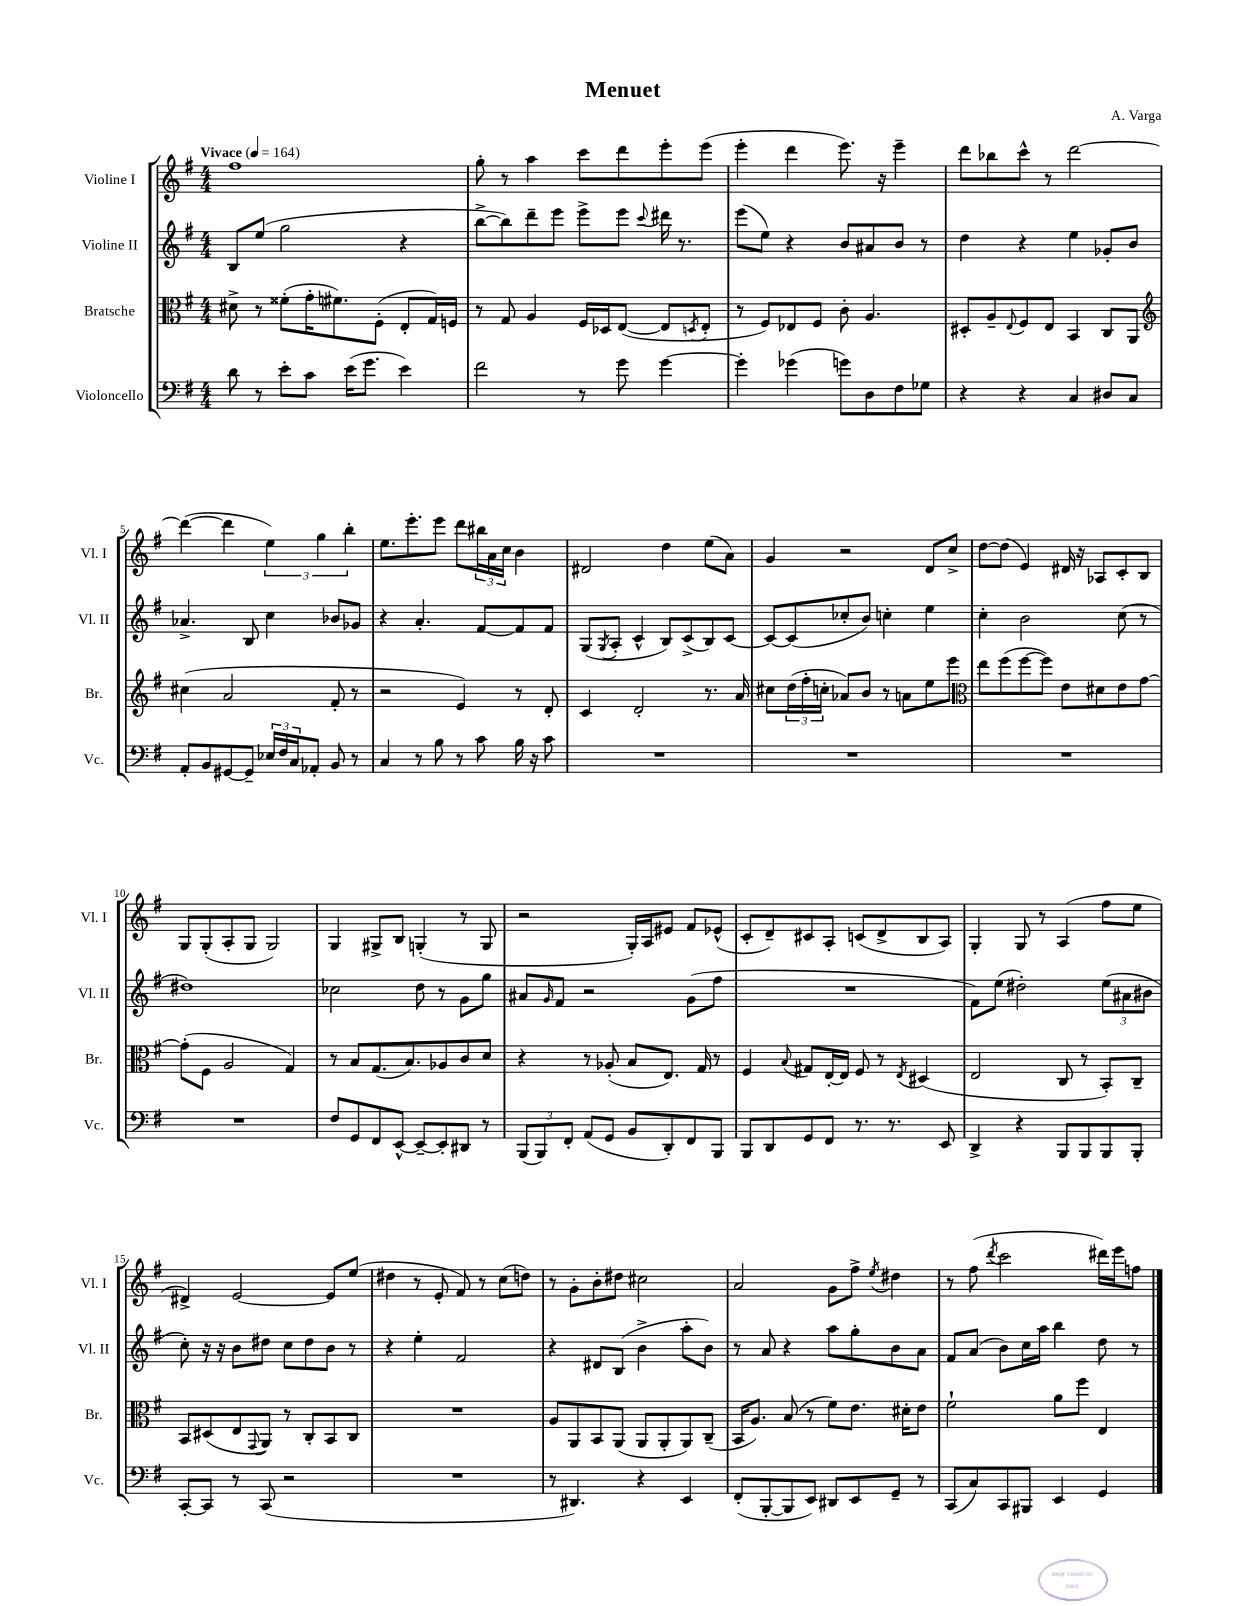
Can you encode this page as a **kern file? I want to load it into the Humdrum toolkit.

**kern	**kern	**kern	**kern
*part4	*part3	*part2	*part1
*staff4	*staff3	*staff2	*staff1
*I"Violoncello	*I"Bratsche	*I"Violine II	*I"Violine I
*I'Vc.	*I'Br.	*I'Vl. II	*I'Vl. I
*clefF4	*clefC3	*clefG2	*clefG2
*k[f#]	*k[f#]	*k[f#]	*k[f#]
*M4/4	*M4/4	*M4/4	*M4/4
*MM164	*MM164	*MM164	*MM164
=1	=1	=1	=1
!	!	!	!LO:TX:a:B:t=Vivace
8d\	8d#X^\	8B/L	1ff#
8r	8r	(8ee/J	.
8e'\L	(8f##X'\L	2gg\	.
8c\J	16g'\K	.	.
.	8.f#X\)	.	.
(16e\KL	.	.	.
8.g\J	.	.	.
.	(8F#'\J	.	.
4e\)	8E'/L	4r	.
.	16G/L)	.	.
.	16Fn/JJ	.	.
=2	=2	=2	=2
2f#\	8r	[8bb^\L	8gg'\
.	8G/	8bb\])	8r
.	4A/	8ddd~\	4aa\
.	.	8eee\J	.
8r	16F#/LL	8eee^\L	8ccc\L
.	16D-X/J	.	.
8g\	([8E/J	8eee\J	8ddd\
.	.	8qqccc/	.
[4g\	8E/L]	16ddd#X\	8eee'\
.	.	8.r	.
.	8qDn/	.	.
.	8E'/J	.	(8eee\J
=3	=3	=3	=3
4g'\]	8r	(8eee\L	4eee'\
.	8F#/L)	8ee\J)	.
(4g-X\	8E-X/	4r	4ddd\
.	8F#/J	.	.
8gn\L)	8c'\	8b/L	8.eee\)
8D\	4.A/	8a#X/	.
.	.	.	16r
8F#\	.	8b/J	4eee~\
8G-X\J	.	8r	.
=4	=4	=4	=4
4r	8D#X'/L	4dd\	8ddd\L
.	8A~/	.	8bb-X\
.	8qqE/	.	.
4r	8F#/	4r	8ccc^^\J
.	8E/J	.	8r
4C/	4BB/	4ee\	[2ddd\
8D#X/L	8C/L	8g-X'/L	.
8C/J	8AA/J	8b/J	.
!!LO:LB:g=z
=5	=5	=5	=5
*	*clefG2	*	*
8AA'/L	(4cc#X\	4.a-X^/	(4ddd\_
8BB/	.	.	.
[8GG#X/	2a/	.	4ddd\]
8GG#~/J]	.	8B/	.
24E-X/LL	.	4cc\	6ee\)
24F#/	.	.	.
24C/J	.	.	.
8AA-X'/J	.	.	.
.	.	.	6gg\
8BB/	8f#'/	8b-X/L	.
.	.	.	6bb'\
8r	8r	8g-X/J	.
=6	=6	=6	=6
4C/	2r	4r	8.ee\L
.	.	.	8.eee'\
8r	.	4.a'/	.
8B\	.	.	8eee\J
8r	4e/)	.	8ddd\L
8c\	.	[8f#/L	24bb#X\L
.	.	.	24a\
.	.	.	24cc\JJ
16B\	8r	8f#/]	4b\
16r	.	.	.
8c\	8d'/	8f#/J	.
=7	=7	=7	=7
1r	4c/	(8G/L	2d#X/
.	.	8qG/	.
.	.	8A'/J	.
.	2d'/	4c^^/	.
.	.	8B/L)	4dd\
.	.	(8c^/	.
.	8.r	8B/)	(8ee\L
.	.	[8c/J	8a\J)
.	16a/	.	.
=8	=8	=8	=8
1r	8cc#X\L	8c/L_	4g/
.	(24dd\L	(8c/]	.
.	24ff#'\	.	.
.	24ccn'\JJ	.	.
.	8a-X/L)	8cc-X'/	2r
.	8b/J	8b/J)	.
.	8r	4ccn'\	.
.	8an\L	.	.
.	8ee\	4ee\	8d/L
.	8eee\J	.	8cc^/J
=9	=9	=9	=9
*	*clefC3	*	*
1r	8ee\L	4cc'\	[8dd\L
.	(8ff#\	.	(8dd\J]
.	[8ff#\	2b\	4e/)
.	8ff#\J])	.	.
.	8e\L	.	16d#X/
.	.	.	16r
.	8d#X\	.	8A-X/L
.	8e\	(8cc\	8c'/
.	[8g\J	8r	8B/J
!!LO:LB:g=z
=10	=10	=10	=10
1r	(8g'\L]	1dd#X)	8G/L
.	8F#\J	.	(8G'/
.	2A/	.	8A'/
.	.	.	8G/J
.	.	.	2G/)
.	4G/)	.	.
=11	=11	=11	=11
8F#/L	8r	2cc-X\	4G/
8GG/	8B/L	.	.
8FF#/	(8.G/	.	8G#X^/L
[8EE^^/J	.	.	8B/J
.	8.B/)	.	.
8EE~/L_	.	8dd\	(4Gn'/
8EE'/]	8A-X/	8r	.
8DD#X/J	8c/	8g\L	8r
8r	8d/J	8gg\J	8G/
=12	=12	=12	=12
(12BBB/L	4r	8a#X/L	2r
12BBB/)	.	.	.
.	.	16qqg/	.
.	.	8f#/J	.
12FF#'/J	.	.	.
(8AA/L	8r	2r	.
8GG/J	(8A-X'/	.	.
8BB/L	8B/L	.	16G'/LL)
.	.	.	16A/J
8DD'/)	8.E/J)	.	8e#X/J
8FF#/	.	(8g\L	8f#/L
.	16G/	.	.
8BBB/J	8r	8ff#\J	(8e-X^^/J
=13	=13	=13	=13
8BBB/L	4F#/	1r	8c'/L
8DD/	.	.	8d~/)
.	8qqB/	.	.
8GG/	8G#X/L	.	8c#X/
8FF#/J	[16E'/L	.	8A'/J
.	16E/JJ]	.	.
8.r	8F#/	.	(8cn/L
.	8r	.	8d^/
8.r	.	.	.
.	8qE/	.	.
.	(4D#X/	.	8B/
8EE/	.	.	8A/J)
=14	=14	=14	=14
4DD^/	2E/	8f#\L)	4G'/
.	.	(8ee\J	.
4r	.	2dd#X'\)	8G/
.	.	.	8r
8BBB/L	8C/	.	(4A/
8BBB/	8r	.	.
8BBB/	8BB'/L)	(12ee\L	8ff#\L
.	.	12a#X\	.
8BBB'/J	8C~/J	.	8ee\J
.	.	12b#X\J	.
!!LO:LB:g=z
=15	=15	=15	=15
[8CC'/L	8BB/L	8cc'\)	4d#X^/)
8CC/J]	(8D#X/	16r	.
.	.	16r	.
8r	8E/	8b\L	[2e/
.	8qqGG/	.	.
(8CC/	8AA/J)	8dd#X\J	.
2r	8r	8cc\L	.
.	8C'/L	8dd#\	.
.	8BB/	8b\J	8e/L]
.	8C/J	8r	(8ee/J
=16	=16	=16	=16
1r	1r	4r	4dd#X\
.	.	4ee'\	8r
.	.	.	8e'/
.	.	2f#/	8f#/)
.	.	.	8r
.	.	.	(8cc\L
.	.	.	8ddn\J)
=17	=17	=17	=17
8r	8A/L	4r	8r
4.DD#X/)	8AA/	.	8g'\L
.	8BB/	8d#X/L	8b'\
.	(8AA/J	(8B/J	8dd#X\J
4r	8AA/L	4b^\	2cc#X\
.	8AA'/	.	.
4EE/	8AA/)	8aa'\L	.
.	(8C~/J	8b\J)	.
=18	=18	=18	=18
(8FF#'/L	16BB/KL	8r	2a/
.	8.A/J)	.	.
[8BBB'/	.	8a/	.
8BBB/]	(8B/	4r	.
8EE/J)	8r	.	.
8DD#X/L	8f#\L)	8aa\L	8g\L
8EE/	8.e\J	8gg'\	8ff#^\J
.	.	.	8qee/
8GG~/J	.	8b\	4dd#X\
.	16d#X'\KL	.	.
8r	8e\J	8a\J	.
=19	=19	=19	=19
(8CC/L	2f#`\	8f#/L	8r
8C/)	.	(8a/J	(8ff#\
.	.	.	8qddd/
8CC/	.	8b\L)	2ccc\
8BBB#X/J	.	16cc\L	.
.	.	16aa\JJ	.
4EE/	8a\L	4bb\	.
.	8ff#\J	.	.
4GG/	4E/	8dd\	16ddd#X\LL)
.	.	.	16eee\J
.	.	8r	8ffn\J
==	==	==	==
*-	*-	*-	*-
